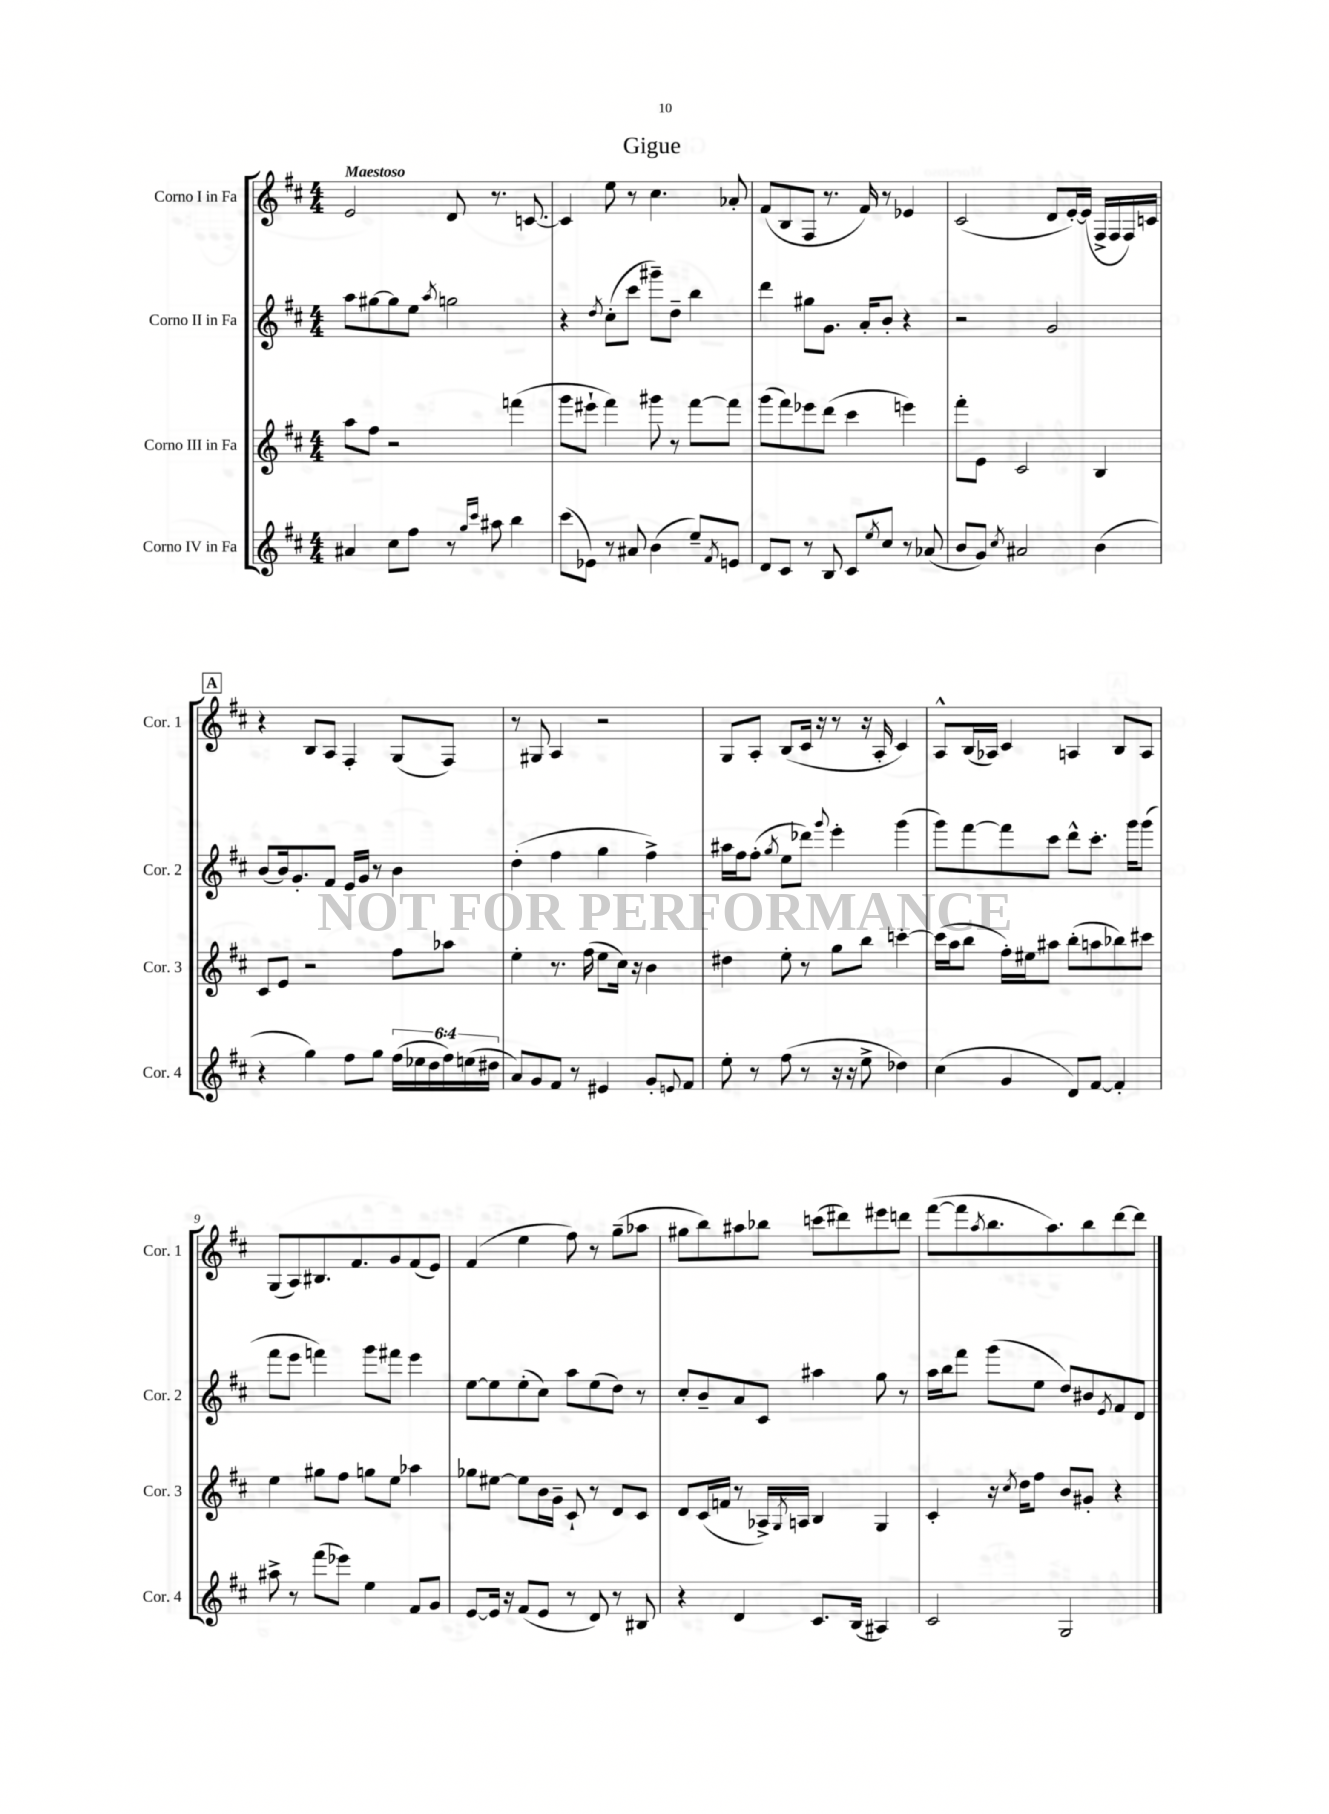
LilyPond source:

\header { title = "Gigue" }
<<
\new StaffGroup <<
\new Staff = "s0" \with { instrumentName = "Corno I in Fa" shortInstrumentName = "Cor. 1" } {
    \clef treble \key d \major \numericTimeSignature \time 4/4 \tempo "Maestoso"
    e'2 d'8 r8. c'8.~ |
    c'4 e''8 r8 cis''4. aes'8-. |
    fis'8( b8 fis8 r8. fis'16) r8 ees'4 |
    cis'2( d'8 e'16~-.) e'16( fis16-> fis16 fis16) c'16 |
    \mark \markup { \box "A" } r4 b8 a8 fis4-. g8( fis8) |
    r8 gis8 a4 r2 |
    g8 a8-. b8( cis'16 r16 r8 r16 a16-. cis'4) |
    a8-^ b16( aes16) cis'4 a4 b8 a8 |
    g8( a8) bis8. fis'8. g'8 fis'8( e'8) |
    fis'4( e''4 fis''8) r8 g''8--( aes''8 |
    gis''8 b''8) ais''8 bes''8 c'''8( dis'''8) eis'''8 d'''8 |
    fis'''8~( fis'''8 \acciaccatura { a''8 } b''8. a''8.) b''8 d'''8~ d'''8 \bar "|." |
}
\new Staff = "s1" \with { instrumentName = "Corno II in Fa" shortInstrumentName = "Cor. 2" } {
    \clef treble \key d \major \numericTimeSignature \time 4/4
    a''8 gis''8~ gis''8 e''8 \acciaccatura { a''8 } g''2 |
    r4 \acciaccatura { d''8 } cis''8-.( cis'''8 gis'''8--) d''8-- b''4 |
    d'''4 gis''8 g'8. a'16-. b'8-. r4 |
    r2 g'2 |
    \mark \markup { \box "A" } b'8( b'16) g'8.-. fis'8 e'16 g'16 r8 b'4 |
    d''4-.( fis''4 g''4 fis''4->) |
    ais''16 fis''16 fis''8-.( \acciaccatura { g''8 } e''8 des'''8) \appoggiatura { g'''8 } e'''4-. g'''4( |
    g'''8) fis'''8~ fis'''8 cis'''8 d'''8-^ cis'''8.-. g'''16 g'''8( |
    fis'''8 e'''8 f'''4) g'''8 fis'''8 e'''4 |
    e''8~ e''8 e''8-.( cis''8) a''8 e''8( d''8) r8 |
    cis''8-. b'8-- a'8 cis'8 ais''4 g''8 r8 |
    a''16 b''16 fis'''8 g'''8( e''8 d''8) bis'8 \acciaccatura { e'8 } fis'8 d'8 \bar "|." |
}
\new Staff = "s2" \with { instrumentName = "Corno III in Fa" shortInstrumentName = "Cor. 3" } {
    \clef treble \key d \major \numericTimeSignature \time 4/4
    a''8 fis''8 r2 f'''4( |
    g'''8 eis'''8-! fis'''4) gis'''8 r8 fis'''8~ fis'''8 |
    g'''8( fis'''8) ees'''8 d'''8( cis'''4 e'''4) |
    fis'''8-. e'8 cis'2 b4 |
    \mark \markup { \box "A" } cis'8 e'8 r2 fis''8 aes''8 |
    e''4-. r8. fis''16( e''8 cis''16) r16 b'4 |
    dis''4 e''8-. r8 g''8 b''8 c'''4~-. |
    c'''16( a''16 b''8 fis''16-.) eis''16 ais''8 b''8-.( a''8 bes''8) cis'''8 |
    e''4 gis''8 fis''8 g''8 e''8 aes''4 |
    ges''8 eis''8~ eis''8 b'16 g'16-- cis'8-! r8 d'8 cis'8 |
    d'8 cis'16( f'16 r8 aes16->) \acciaccatura { g8 } a16 b4 g4 |
    cis'4-. r16 \acciaccatura { cis''8 } d''16 fis''8 b'8 gis'8-. r4 \bar "|." |
}
\new Staff = "s3" \with { instrumentName = "Corno IV in Fa" shortInstrumentName = "Cor. 4" } {
    \clef treble \key d \major \numericTimeSignature \time 4/4 \override Staff.TupletNumber.text = #tuplet-number::calc-fraction-text
    ais'4 cis''8 fis''8 r8 \grace { g''16 cis'''16 } ais''8 b''4 |
    cis'''8( ees'8) r8 ais'8 b'4( e''8--) \acciaccatura { fis'8 } e'8 |
    d'8 cis'8 r8 b8 cis'8 \acciaccatura { e''8 } cis''8 r8 aes'8( |
    b'8 g'8) \acciaccatura { cis''8 } ais'2 b'4( |
    \mark \markup { \box "A" } r4 g''4) fis''8 g''8 \tuplet 6/4 { fis''16( ees''16 d''16 fis''16) e''16( dis''16 } |
    a'8) g'8 fis'8 r8 eis'4 g'8-. \appoggiatura { e'8 } fis'8 |
    e''8-. r8 fis''8( r8 r16 r16 e''8-> des''4) |
    cis''4( g'4 d'8) fis'8~ fis'4-. |
    ais''8-> r8 fis'''8( ees'''8) e''4 fis'8 g'8 |
    e'8~ e'16 r16 fis'8( e'8 r8 d'8) r8 bis8 |
    r4 d'4 cis'8. b16( ais4) |
    cis'2 g2 \bar "|." |
}
>>
>>
